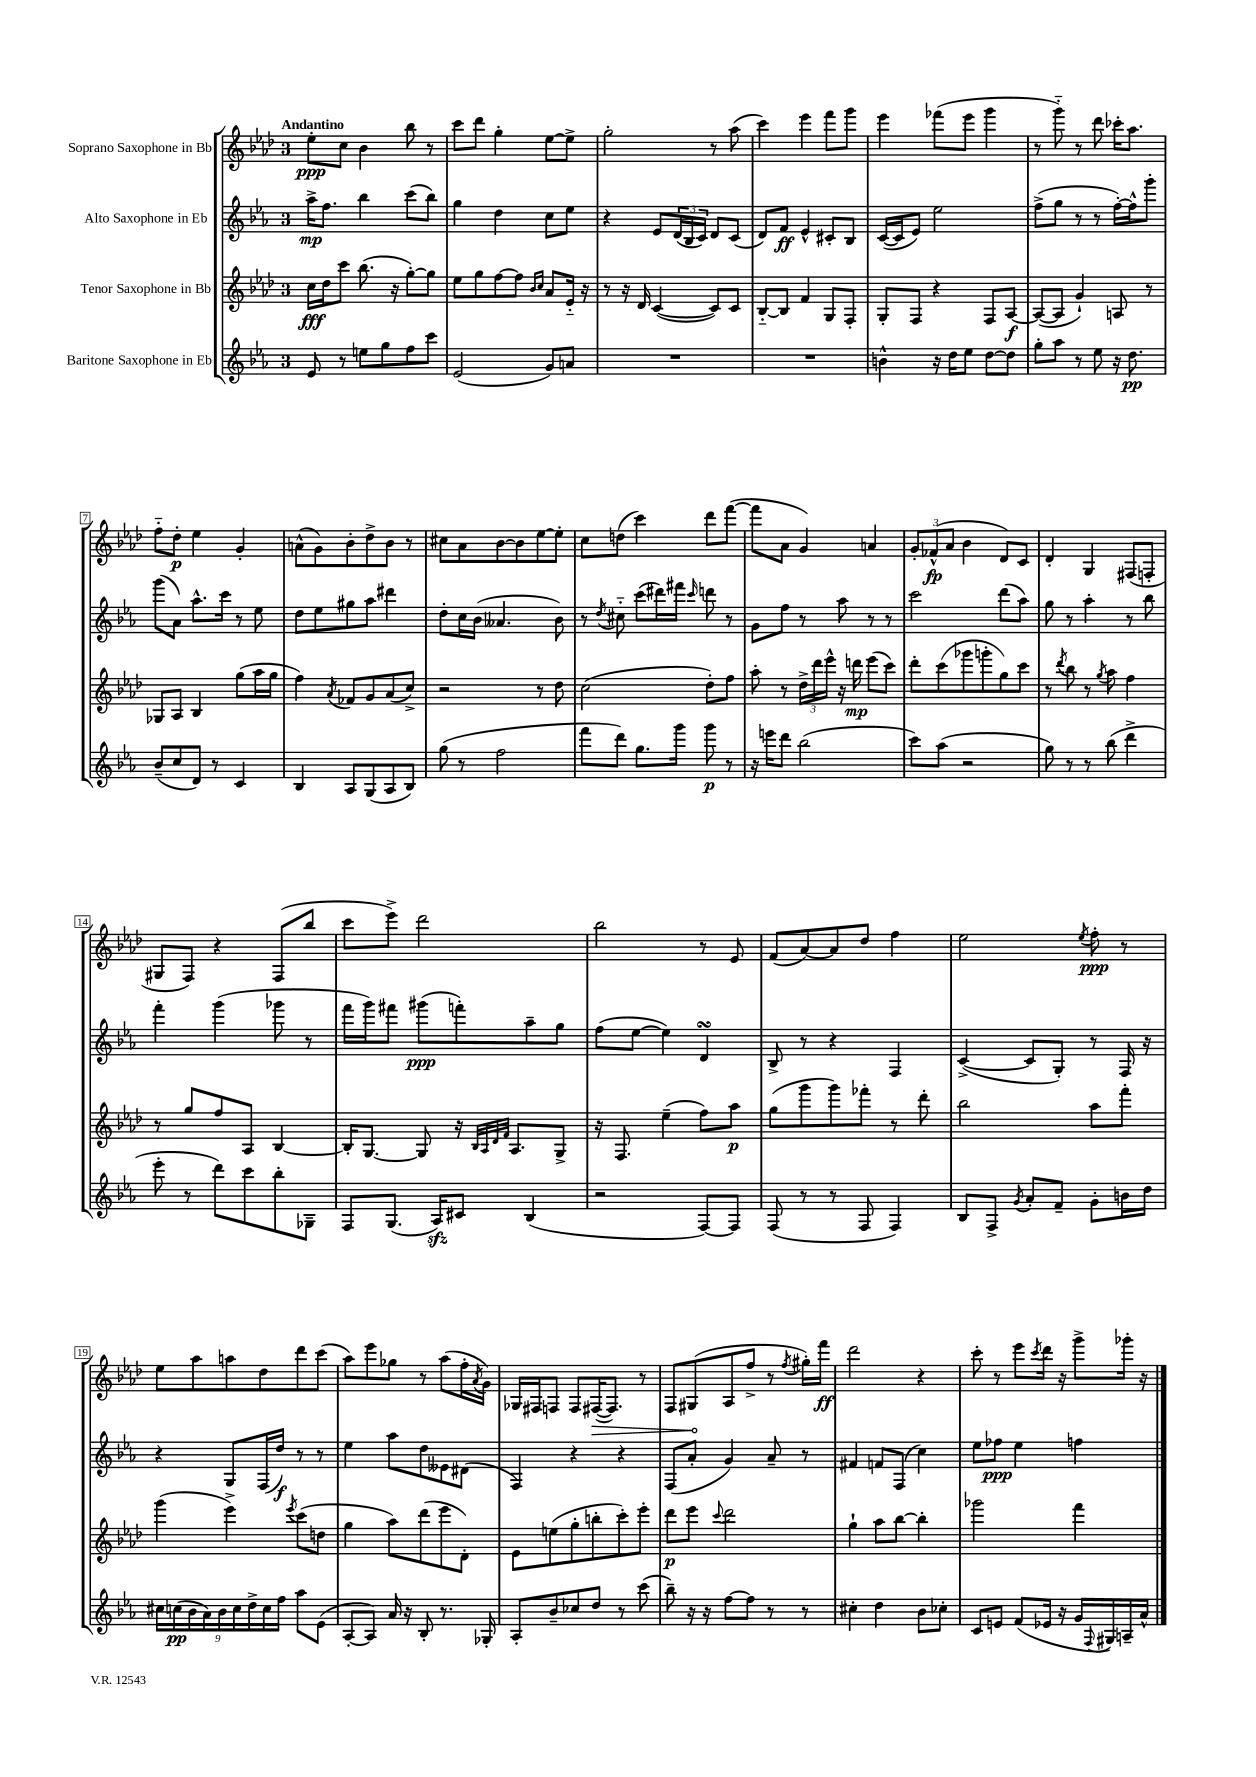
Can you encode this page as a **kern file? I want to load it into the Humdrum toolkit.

**kern	**kern	**kern	**kern
*staff4	*staff3	*staff2	*staff1
*clefG2	*clefG2	*clefG2	*clefG2
*k[b-e-a-]	*k[b-e-a-d-]	*k[b-e-a-]	*k[b-e-a-d-]
*M3/4	*M3/4	*M3/4	*M3/4
8e-/	16cc\LL	16aa-^\LK	8ee-'\L
.	16dd-\J	8.ff\J	.
8r	8ccc\J	.	8cc\J
8ee\L	(8.bb-\	4bb-\	4b-\
8gg\	.	.	.
.	16r	.	.
8ff\	[8gg'\L)	(8ccc\L	8bb-\
8ccc\J	8gg\]J	8bb-\J)	8r
=	=	=	=
(2e-/	8ee-\L	4gg\	8ccc\L
.	8gg\	.	8ddd-\J
.	[8ff\	4dd\	4gg'\
.	8ff\]J	.	.
.	16qqb-/LL	.	.
.	16qqcc/JJ	.	.
8g/L)	8a-/L	8cc\L	[8ee-\L
8a/J	16e-'~/Jk	8ee-\J	8ee-^\]J
.	16r	.	.
=	=	=	=
2.r	8r	4r	2gg'\
.	16r	.	.
.	16d-/	.	.
.	([4c/	8e-/L	.
.	.	(24d/L	.
.	.	24B-/	.
.	.	24c/JJ)	.
.	8c/]L)	8d/L	8r
.	8c/J	(8c/J	(8aa-\
=	=	=	=
2.r	[8B-'~/L	8d/L)	4ccc\)
.	8B-/]J	8f/J	.
.	4f/	4e-^^/	4eee-\
.	8G/L	8c#'/L	8fff\L
.	8F'/J	8B-/J	8ggg\J
=	=	=	=
4b^^\	8G'/L	([16c/LL	4eee-\
.	.	16c/]J	.
.	8F/J	8e-/J)	.
16r	4r	2ee-\	(8fff-\L
16dd\LK	.	.	.
8ee-\J	.	.	8eee-\J
[8dd\L	8F/L	.	4ggg\
8dd\]J	[8A-/J	.	.
=	=	=	=
8gg'\L	(8A-/_L	(8ff^\L	8r
8aa-\J	8A-/]J	8gg\J	8ggg'~\)
8r	4g`/)	8r	8r
8ee-\	.	8r	8ddd-\
16r	8A/	[16ff'\LL)	16ccc-'\LK
8.dd\	.	16ff^^\]J	8.aa-\J
.	8r	8ggg'\J	.
=	=	=	=
(8b-~/L	8G-/L	(8ggg\L	8ff'~\L
8cc/	8A-/J	8a-\J)	8dd-'\J
8d/J)	4B-/	8.aa-^^\L	4ee-\
8r	.	.	.
.	.	16ccc\Jk	.
4c/	(8gg\L	8r	4g'/
.	16aa-\L	8ee-\	.
.	16gg\JJ	.	.
=	=	=	=
4B-/	4ff\)	8dd\L	(8a^^\L
.	.	8ee-\	8g\)
.	8qa-/	.	.
8A-/L	8f-/L	8gg#\	8b-'\
(8G/	8g/	8aa-\J	8dd-^\
8A-/	(8a-/	4ddd#\	8b-\J
8B-/J)	8cc^/J)	.	8r
=	=	=	=
(8gg\	2r	8dd'\L	8cc#\L
8r	.	16cc\L	8a-\
.	.	(16b-\JJ	.
2ff\	.	4.a--/	[8b-\
.	.	.	8b-\]
.	8r	.	[8ee-\
.	8dd-\	8b-\)	8ee-'\]J
=	=	=	=
8fff\L	(2cc\	8r	8cc\L
.	.	8qdd/	.
8ddd\J)	.	8cc#'~\	(8dd\J
8.gg\L	.	(8ccc\L	4ccc\)
.	.	16ddd#\L)	.
16ggg\Jk	.	16fff#\JJ	.
.	.	16qqccc/	.
8ggg\	8dd-'\L)	8ddd\	8ddd-\L
8r	8ff\J	8r	([8fff\J
=	=	=	=
16r	8aa-'\	8g\L	8fff\]L
16eee\LK	.	.	.
8ddd\J	8r	8ff\J	8a-\J
(2bb-\	24dd-^\LL	8r	4g/)
.	24ddd-\	.	.
.	24eee-^^\JJ	.	.
.	16r	8aa-\	.
.	16ddd\	.	.
.	(8eee-\L	8r	4a/
.	8ccc\J)	8r	.
=	=	=	=
8ccc\L)	8ddd-'\L	2ccc\	12g'/L
.	.	.	(12f-^^/
(8aa-\J	(8ccc\	.	.
.	.	.	12a-/J
2r	8ggg-\	.	4b-\
.	8ggg'\	.	.
.	8gg\)	(8ddd\L	8d-/L)
.	8ccc\J	8aa-\J)	8c/J
=	=	=	=
8gg\)	8r	8gg\	4d-'/
.	8qddd-/	.	.
8r	8bb-\	8r	.
8r	8r	4aa-'\	4G/
.	8qgg/	.	.
(8bb-\	8aa-\	.	.
4ddd^\	4ff\	8r	(8F#/L
.	.	8bb-\	8F'/J
=	=	=	=
8eee-'\	8r	4fff'\	8G#/L
8r	8gg/L	.	8F/J)
8ddd\L)	8ff/	(4ggg\	4r
8ccc\	8A-/J	.	.
8bb-'\	[4B-/	8ggg-\	(8F/L
8G-~\J	.	8r	8bb-/J
=	=	=	=
8F/L	16B-'/]LK	16fff\LL	8ccc\L
.	[8.G/J	16ggg\J)	.
(8.G/J	.	8fff#\J	8eee-^\J)
.	8G/]	(8ggg#\L	2ddd-\
16A-/LK)	.	.	.
8c#/J	16r	8fff'\)	.
.	32qqB-/LLL	.	.
.	32qqA-/	.	.
.	32qqd-/	.	.
.	32qqf/JJJ	.	.
.	8.A-/L	.	.
(4B-/	.	8aa-~\	.
.	8G^/J	8gg\J	.
=	=	=	=
2r	16r	(8ff\L	2bb-\
.	8.F/	.	.
.	.	[8ee-\J	.
.	(4ee-~\	4ee-\])	.
[8F/L)	8ff\L)	4d/	8r
8F/]J	8aa-\J	.	8e-/
=	=	=	=
(8F/	(8gg\L	8B-^/	(8f/L
8r	8ggg\	8r	[8a-/)
8r	8ggg\)	4r	8a-/]
8F/	8fff-'\J	.	8dd-/J
4F/)	8r	4F/	4ff\
.	8ddd-'\	.	.
=	=	=	=
8B-/L	2bb-\	([4c^/	2ee-\
8F^/J	.	.	.
8qg/	.	.	.
8a-'/L	.	8c/]L	.
8f~/J	.	8G'/J)	.
.	.	.	8qee-/
8g'\L	8aa-\L	8r	8ff'\
16b\L	8fff'\J	16F/	8r
16dd\JJ	.	16r	.
=	=	=	=
18cc#\LL	(4ggg\	4r	8ee-\L
(18cc\	.	.	.
18b-\	.	.	.
.	.	.	8aa-\
18a-\)	.	.	.
18b-\	.	.	.
.	4eee-^\)	8G/L	8aa\
18cc\	.	.	.
18dd^\	.	.	.
.	.	(16F/L	8dd-\
18cc\	.	.	.
.	.	16dd/JJ)	.
18ff\JJ	.	.	.
.	8qeee-/	.	.
8aa-\L	(8ccc\L	8r	8ddd-\
(8e-\J	8dd\J	8r	(8ccc\J
=	=	=	=
[8A-'/L	4gg\	4ee-\	8aa-\L)
8A-/]J)	.	.	8eee-\
16a-/	8aa-\L)	8aa-\L	8gg-\J
16r	.	.	.
8B-'/	(8ddd-\	8dd\	8r
8.r	8eee-\	8e--\	(8aa-\L
.	8d-'\J)	(8d#\J	16ff'\L
.	.	.	8qa-/
16G-'/	.	.	16g\JJ)
=	=	=	=
8A-'/L	8e-\L	4F/)	16G-/LL
.	.	.	16F#/J
8b-~/	(8ee\	.	8F/J
8cc-/	8gg'\	4r	8F/L
8dd/J	8bb'\	.	([16F#/K
.	.	.	8.F#/]J)
8r	8ccc'\)	4r	.
(8ccc\	8eee-'\J	.	8r
=	=	=	=
8bb-~\)	8ddd-\L	(8F/L	8F/L
16r	8eee-\J	8a-'/J	(8G#/
16r	.	.	.
.	8qqccc/	.	.
[8ff\L	2ddd-\	4g/)	8A-/
8ff\]J	.	.	8ff^/J
8r	.	8a-~/	8r
.	.	.	8qff/
8r	.	8r	16gg#'\LL)
.	.	.	16fff\JJ
=	=	=	=
4cc#'\	4gg`\	4f#/	2ddd-\
4dd\	8aa-\L	8f/L	.
.	[8bb-\J	(8F/J	.
8b-\L	4bb-'\]	4cc\)	4r
8cc-'\J	.	.	.
=	=	=	=
8c/L	2ggg-\	8ee-\L	8ccc'\
8e/J	.	8ff-\J	8r
(8f/L	.	4ee-\	8eee-\L
.	.	.	8qccc/
16e-/Jk	.	.	16ddd-\Jk
16r	.	.	16r
16g/LL	4fff\	4ff\	8ggg^\L
8qqF/	.	.	.
16G#/)	.	.	.
16A~/	.	.	16ggg-'\Jk
16a-^^/JJ	.	.	16r
==	==	==	==
*-	*-	*-	*-
